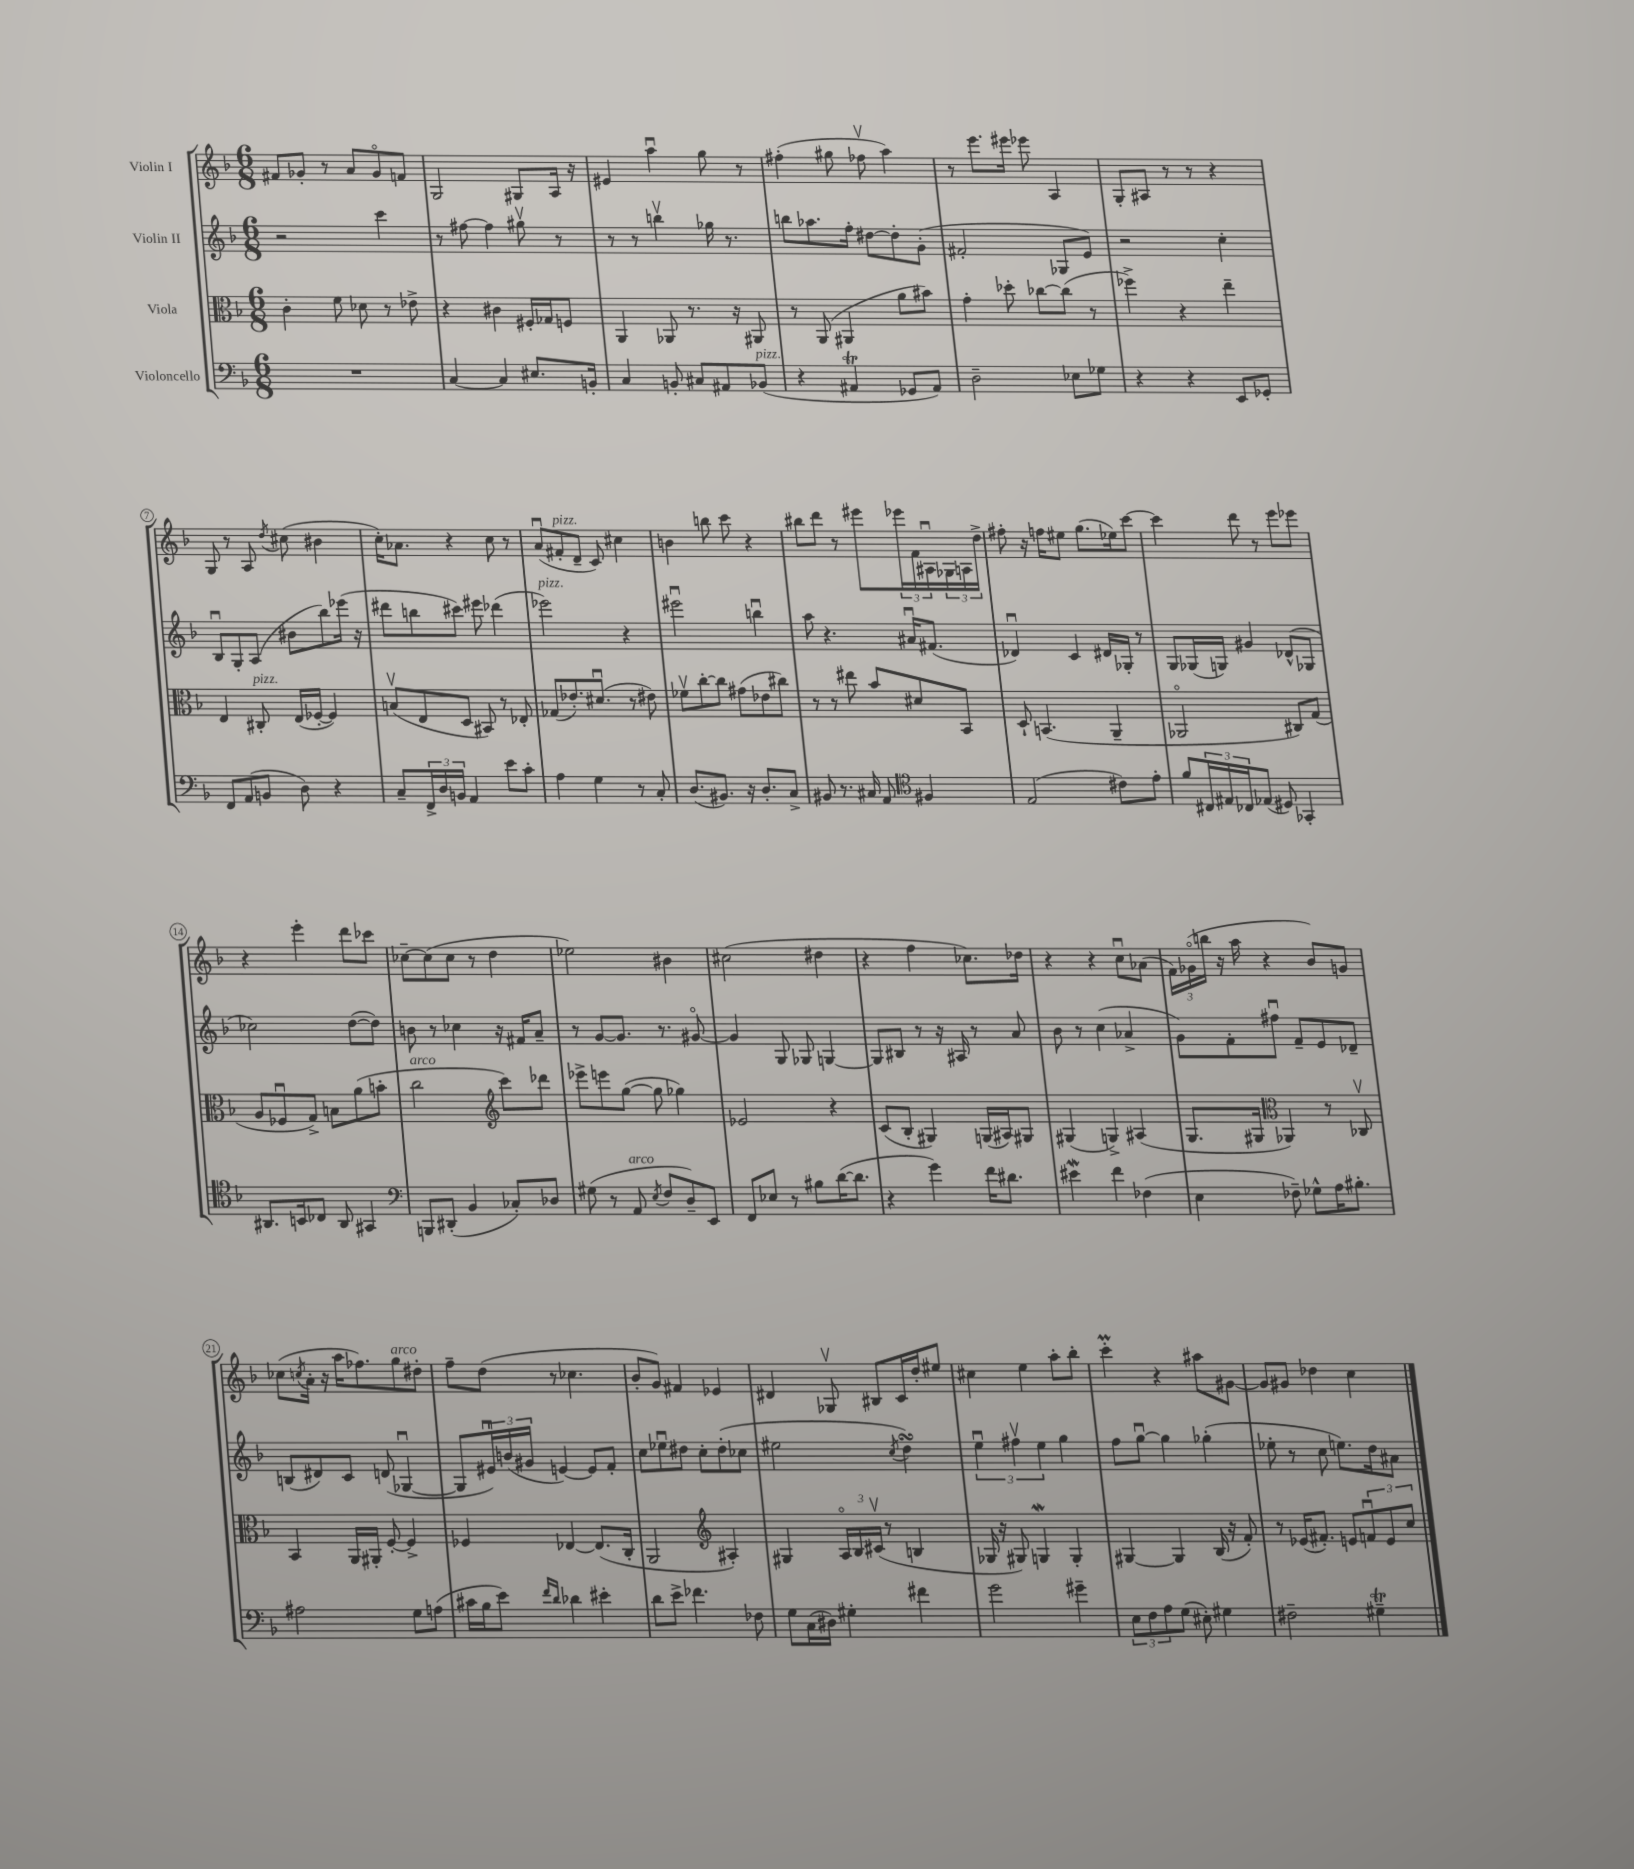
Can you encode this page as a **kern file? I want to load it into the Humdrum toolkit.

**kern	**kern	**kern	**kern
*part4	*part3	*part2	*part1
*staff4	*staff3	*staff2	*staff1
*I"Violoncello	*I"Viola	*I"Violin II	*I"Violin I
*clefF4	*clefC3	*clefG2	*clefG2
*k[b-]	*k[b-]	*k[b-]	*k[b-]
*M6/8	*M6/8	*M6/8	*M6/8
=1	=1	=1	=1
2.r	4c'\	2r	8f#X/L
.	.	.	8g-X'/J
.	8f\	.	8r
.	8d-X\	.	8a/L
.	8r	4ccc\	8g-/
.	8e-X^\	.	8fn/J
=2	=2	=2	=2
[4C/	4r	8r	2G/
.	.	[8ff#X\	.
4C/]	4c#X\	4ff#\]	.
8.E#X/L	16F#X'/LL	8gg#Xv\	8G#X/L
.	16G-X/J	.	.
.	8Fn/J	8r	16A/Jk
16BBn'/Jk	.	.	16r
=3	=3	=3	=3
4C/	4AA/	8r	4e#X/
.	.	8r	.
8BBn'/	8AA-X/	4bbnv\	4aau\
8C#X/L	8.r	.	.
8AA#X/	.	16gg-X\	8gg\
.	16r	8.r	.
!LO:TX:a:i:t=pizz.	!	!	!
(8BB-X/J	8AA#X/	.	8r
=4	=4	=4	=4
4r	8r	8bbn\L	(4ff#X'\
.	(8AA/	8.aa-X\	.
4AA#Xt/	4AA#X/	.	8gg#X\
.	.	16ff'\Jk	.
.	.	[8dd#X\L	8ff-Xv\
8GG-X/L	8a\L	8dd#'\]	4aa\)
8AA#/J)	8b#X\J)	(8g'\J	.
=5	=5	=5	=5
2D~\	4g'\	2f#X'/	8r
.	.	.	8.eee\L
.	8dd-X'\	.	.
.	.	.	16eee#X\Jk
.	[8cc-X\L	.	8eee-X\
8E-X\L	(8cc-\J]	8G-X/L	4A/
8G-X\J	8r	8e/J)	.
=6	=6	=6	=6
4r	4ff-X^\)	2r	8G'/L
.	.	.	8A#X/J
4r	4r	.	8r
.	.	.	8r
8EE/L	4ee~\	4cc'\	4r
8GG-X'/J	.	.	.
!!LO:LB:g=z
=7	=7	=7	=7
8FF/L	4E/	8B-u/L	8G/
(8AA/	.	8G'/	8r
!	!LO:TX:a:i:t=pizz.	!	!
8BBn/J	8C#X'/	(8A/J	8A/
.	.	.	8qdd/
8D\)	(16E/LL	8b#X\L	(8cc#X\
.	[16F-X'/JJ	.	.
4r	4F-/])	8bb-\)	4b#X\
.	.	(16eee-X\Jk	.
.	.	16r	.
=8	=8	=8	=8
8C~/L	(8Bnv/L	8ddd#X\L	16cc'\KL)
.	.	.	8.a-X\J
24FF^/L	8E/	8bbn\	.
24D/	.	.	.
24BBn/JJ	.	.	.
4AA/	8D/J	8ccc#X\J)	4r
.	8BB#X/)	8eee#X\	.
8e\L	8r	(4ddd-X\	8cc\
8c'\J	8E-X'/	.	8r
=9	=9	=9	=9
!	!	!LO:TX:a:i:t=pizz.	!
4A\	(8G-X/L	2eee-X\)	(8au/L
!	!	!	!LO:TX:a:i:t=pizz.
.	8.e-X'/)	.	8f#X'/
4G\	.	.	8d~/J
.	(8.d#Xu/J	.	.
.	.	.	8c/)
8r	8r	4r	4cc#X\
8C'/	8e#X\)	.	.
=10	=10	=10	=10
(8.D/L	8f-Xv\L	2eee#Xu\	4bn\
.	[8cc'\	.	.
8.BB#X/J)	.	.	.
.	8cc\J]	.	8bbn\
16r	(8g#X\L	.	8ccc\
8.D'/L	.	.	.
.	8e-X\	4bbnu\	4r
8C^/J	8cc#X\J)	.	.
=11	=11	=11	=11
8BB#X/	8r	8aa\	8bb#X\L
8.r	8r	4.r	8ddd\J
.	8ee#X\	.	8r
16C#X/	.	.	.
8AA/	8b-/L	.	8eee#X\L
*clefC4	*	*	*
4F#X/	8d#X/	16a#Xu/KL	24eee-X\L
.	.	.	24f\
.	.	(8.f#X/J	.
.	.	.	24A#Xu\
.	8BB-/J	.	24G-X\
.	.	.	24An\
.	.	.	24dd^\JJ
=12	=12	=12	=12
(2E/	8D`/	4d-Xu/)	8ff#X'\
.	(4.BBn/	.	16r
.	.	.	16ffn\KL
.	.	4c/	8ee#X\J
.	.	.	(8.gg\L
8c#X\L)	4AA~/	16d#X/LL	.
.	.	16G-X'/JJ	16ee-X\k)
8e'\J	.	8r	[8ccc\J
=13	=13	=13	=13
8f/L	2AA-X/	8G/L	4ccc\]
24C#X/L	.	(16G-X/L	.
24E#X/	.	.	.
.	.	16Gn/JJ)	.
24C-X/J	.	.	.
(8E-X/J	.	4g#X/	8ddd\
8D#X/)	.	.	8r
4GG-X'/	8C#X/L)	(8d-X^^/L	8eee\L
.	(8G/J	8G-X/J	8eee-X\J
!!LO:LB:g=z
=14	=14	=14	=14
8.AA#X/L	8A/L	2cc-X\)	4r
.	8F-Xu/	.	.
16BBn/k	.	.	.
8C-X/J	8G^/J)	.	4eee'\
8AA#/	8Bn\L	.	.
4GG#X/	(8a\	([8dd\L	8ddd\L
.	8bn'\J	8dd\J])	8ccc-X\J
=15	=15	=15	=15
*clefF4	*	*	*
!	!LO:TX:a:i:t=arco	!	!
8BBBn/L	2cc\	8bn\	[8cc-X~\L
(8DD#X'/J	.	8r	(8cc-\]
4BB-/	.	4cc-X\	8cc-\J
.	.	.	8r
*	*clefG2	*	*
8C-X'/L)	8ccc\L)	16r	4dd\
.	.	16f#X/KL	.
8D-X/J	8ddd-X\J	8a~/J	.
=16	=16	=16	=16
(8G#X\	8eee-X^\L	8r	2ee-X\)
8r	8eeen\	[8g/L	.
!LO:TX:a:i:t=arco	!	!	!
8AA/	([8gg\J	8.g/J]	.
8qE/	.	.	.
8F/L	8gg\]	.	.
.	.	8.r	.
8D~/)	4gg-X\)	.	4b#X\
8EE/J	.	[8g#X/	.
=17	=17	=17	=17
8FF/L	2e-X/	4g#/]	(2cc#X\
8E-X/J	.	.	.
8r	.	8G/	.
8B#X\L	.	8G-X/	.
([16d\K	4r	[4Gn/	4dd#X\
8.d\J]	.	.	.
=18	=18	=18	=18
4r	(8c/L	8G/L]	4r
.	8B-'/J	8B#X/J	.
4g\)	4G#X/)	8r	4ff\
.	.	16r	.
.	.	16A#X/	.
16f\KL	(16Gn/LL	8r	8.cc-X\L)
8.d#X\J	16A#X/J)	.	.
.	8G#X/J	8a/	.
.	.	.	16dd-X\Jk
=19	=19	=19	=19
4e#XW\	(4G#X/	8b-\	4r
.	.	8r	.
4f\	4Gn^/)	(4cc\	4r
(4F-X\	(4A#X/	4a-X^/	8ccu\L
.	.	.	(8a-X\J
=20	=20	=20	=20
4E\	8.G/L	8g\L)	24f\LL)
.	.	.	(24g-X\
.	.	.	24bbn\JJ
.	.	8f'\	16r
.	16G#X/Jk	.	16aa\
*	*clefC3	*	*
8F-X~\)	4AA-X/)	8ff#Xu\J	4r
8G-X^^\L	.	8f~/L	.
16A\K	8r	8e/	8b-/L)
8.B#X'\J	.	.	.
.	8C-Xv/	8d-X~/J	8gn/J
!!LO:LB:g=z
=21	=21	=21	=21
2A#X\	4BB-/	(8Bn/L	(8cc-X\L
.	.	.	8qccn/
.	.	8d#X/)	16a'\Jk
.	.	.	16r
.	16AA/LL	8c/J	16aa\KL
.	16AA#X'/JJ	.	8.ff-X\)
.	[8F'/	(8dn/	.
!	!	!	!LO:TX:a:i:t=arco
8G\L	4F^/]	[4G-Xu/	8gg\
(8An\J	.	.	8dd#X'\J
=22	=22	=22	=22
16c#X\LL	4F-X/	8G-/L]	8ff~\L
16B-\J	.	.	.
8e\J)	.	24e#Xu/L)	(8dd\J
.	.	(24bn/	.
.	.	24g#X/JJ	.
16qqf/LL	.	.	.
16qqd/JJ	.	.	.
4d-X\	[4E-X/	[4en/)	8r
.	.	.	4.cc-X\
4e#X'\	(8.E-/L]	8e/L]	.
.	.	8f'/J	.
.	16C'/Jk	.	.
=23	=23	=23	=23
8d\L	2AA/	8cc\L	8b-'/L
8e^\J	.	8ee-Xu\	8g/J)
4.f-X\	.	8dd#X\J	4f#X/
.	.	8cc'\L	.
*	*clefG2	*	*
.	4A#X'/)	(8dd#'\	4e-X/
8F-X\	.	8cc-X\J	.
=24	=24	=24	=24
8G\L	4G#X/	2ee#X\	4d#X/
(16C\L	.	.	.
16D#X\JJ)	.	.	.
4G#X'\	24A/LL	.	8G-Xv/
.	24B-/	.	.
.	(24c#Xv/JJ	.	.
.	8r	.	8B#X/L
.	.	8qcc/	.
4f#X\	4Bn/	4ddsSSS\)	16c/L
.	.	.	16dd'/J
.	.	.	8ee#X/J
=25	=25	=25	=25
2g\	16G-X/	6eeu\	4cc#X\
.	16r	.	.
.	8G#X/)	.	.
.	.	6ff#Xv\	.
.	4GnW/	.	4ee\
.	.	6ee\	.
4g#X~\	4G'/	4gg\	8aa'\L
.	.	.	8bb-'\J
=26	=26	=26	=26
12E\L	[4G#X/	8ff\L	4cccM'\
12F\	.	.	.
.	.	[8ggu\J	.
12A\	.	.	.
(8G\J	4G#/]	4gg\]	4r
8E#X'\)	.	.	.
4G#X\	(16B-/	(4gg-X'\	8aa#X\L
.	16r	.	.
.	8f'/)	.	[8g#X\J
=27	=27	=27	=27
2F#X~\	8r	8ee-X'\	8g#/L]
.	(16e-X/KL	8r	8g#X/J
.	8.f#X'/J)	.	.
.	.	8cc\	4dd-X\
.	8en/L	8.een\L)	.
4G#Xt~\	12fnu/	.	4cc\
.	.	16dd\k	.
.	12e/	.	.
.	.	8a#X\J	.
.	12cc/J	.	.
==	==	==	==
*-	*-	*-	*-
